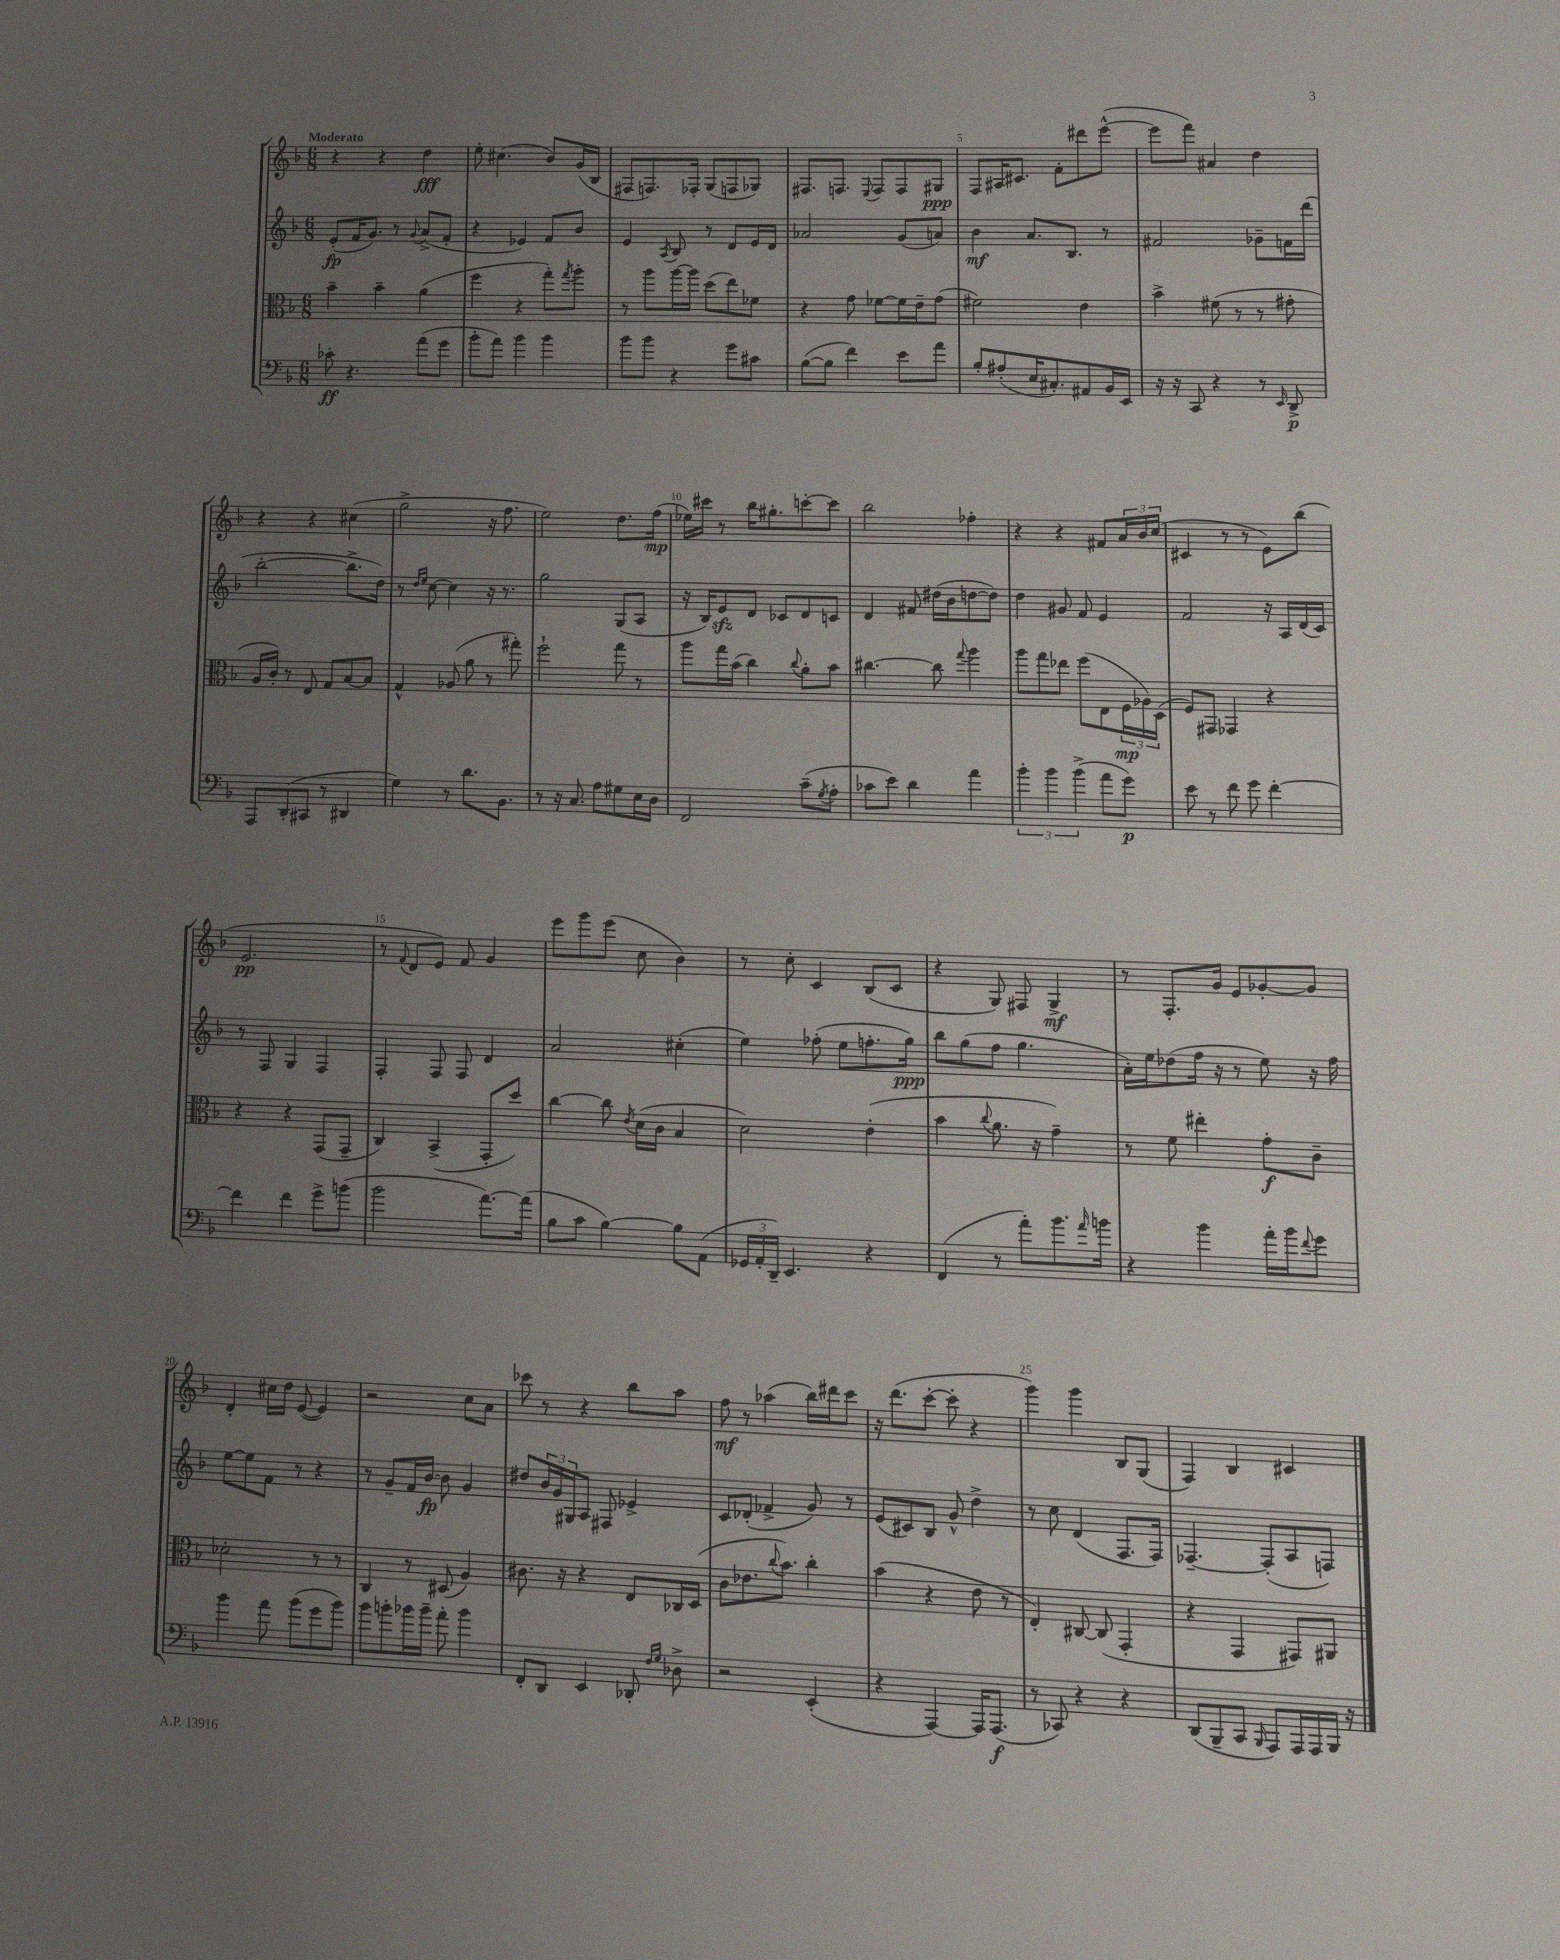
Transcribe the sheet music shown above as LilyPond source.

<<
\new StaffGroup <<
\new Staff = "s0" {
    \clef treble \key f \major \numericTimeSignature \time 6/8 \tempo "Moderato"
    r4 r4 d''4\fff |
    e''8-. cis''4.( bes'8) g'16( bes16 |
    fis8 f8.) fes16-. g8( f8 ges8) |
    fis8. f8. \appoggiatura { e8 } f8 f8 gis8\ppp |
    f8 ais16 cis'8. f'8-. dis'''8 e'''8~-^( |
    e'''8 f'''8) ais'4 d''4 |
    r4 r4 cis''4( |
    g''2-> r16 f''8. |
    e''2) d''8. f''16\mp( |
    ees''16) cis'''16 r8 bes''16 gis''8.-. c'''8~-. c'''8 |
    bes''2 fes''4-. |
    r4 r4 fis'8 \tuplet 3/2 { a'16 bes'16 c''16( } |
    cis'4 r8 r8 e'8) bes''8( |
    e'2.\pp |
    r8 \appoggiatura { f'8 } d'8 e'8) f'8 g'4 |
    e'''8 g'''8 e'''8( c''8 bes'4) |
    r8 c''8-. c'4 bes8( c'8 |
    r4 g8) fis8 g4->\mf |
    r8 f8.-. g'16 e'8 ges'8~-. ges'8 |
    d'4-. cis''16 d''16 e'8~( e'4) |
    r2 c''8 a'8 |
    ces'''8 r8 r4 bes''8 a''8 |
    f''8\mf r8 aes''4( bes''16) dis'''16 c'''8 |
    r16 d'''8.( c'''8~-. c'''8-. r4 |
    g'''4) g'''4 bes8 g8( |
    f4) bes4 cis'4 \bar "|." |
}
\new Staff = "s1" {
    \clef treble \key f \major \numericTimeSignature \time 6/8
    e'8-.\fp( f'16 g'8.) r8 \appoggiatura { g'8 } a'8->( f'8-. |
    r4 ees'4) f'8 bes'8 |
    e'4 \acciaccatura { a8 } bes8 r8 d'8 e'16 d'16 |
    aes'2 g'8( a'8) |
    bes'4\mf a'8. bes8. r8 |
    fis'2 ges'8-- f'16 d'''16( |
    bes''2~-. bes''8.-> d''16) |
    r8 \grace { d''16 e''16 } c''8~ c''4 r16 r8. |
    g''2 g8( a8 |
    r16 bes16) e'8\sfz d'8 ces'8 d'8 c'8 |
    d'4 fis'8 dis''16( bes'16 d''8~ d''8) |
    d''4 gis'8 f'8 e'4 |
    f'2 r16 a16 d'16( c'16) |
    r8 f8 g4 f4 |
    f4-. f8 f8 d'4 |
    a'2 cis''4-.( |
    e''4) fes''8-.( e''8 f''8.-. g''16\ppp) |
    bes''8 g''8( f''8 g''4. |
    a'16-.) e''16 des''8( f''16 r16 r8 e''8) r16 f''16 |
    e''8~ e''8 f'8 r8 r4 |
    r8 g'8-- f'16 bes'16~\fp bes'8 g'4 |
    dis''8 \tuplet 3/2 { bes'16 g'16 gis16 } a8 fis8 ees'4-> |
    c'8 des'8-.( fes'4-> g'8) r8 |
    e'8( cis'8) bes8 g'8-^ d''4-> |
    r8 c''8 d'4( f8. f16) |
    fes4.~-- fes8-.( a8 f8) \bar "|." |
}
\new Staff = "s2" {
    \clef alto \key f \major \numericTimeSignature \time 6/8
    bes'4-- bes'4-- a'4( |
    f''4 r4 g''8-.) \acciaccatura { g''8 } a''8-. |
    r8 a''8 a''16~ a''16 d''8( e''8) fes'8 |
    r4 g'8 fes'8~ fes'16 e'16-- g'8( |
    fis'2) e'4 |
    bes'4-> fis'8( r8 r8 gis'8-. |
    a16 c'16-.) r8 e8 g8 bes8~ bes8 |
    g4-^ aes8( a'8 r8 gis''8-.) |
    f''2-! g''8 r8 |
    a''8 g''16 bes'16( c''4) \appoggiatura { c''8 } a'8-. bes'8 |
    cis''4.~ cis''8 \appoggiatura { g''8 } a''4 |
    a''8 g''8 ees''8 f''8( e8 \tuplet 3/2 { f16\mp aes16) d16( } |
    f8) gis,8 ges,4 r4 |
    r4 r4 g,8( g,8-- |
    c4) bes,4->( g,8-. d''8) |
    c''4~ c''8 \acciaccatura { e'8 } d'16( c'16 bes4 |
    d'2) e'4-.( |
    bes'4 \appoggiatura { c''8 } a'8. r16 g'4--) |
    r8 f'8 eis''4-. g'8-.\f c'8-- |
    des'2-. r8 r8 |
    c4 r8 dis8( a4) |
    cis'8. r16 r4 e8 ces16 d16( |
    c'8 ees'8. \appoggiatura { c''8 } bes'8.) c''4-. |
    bes'4( r4 e'8 r8 |
    e4-.) cis8~ cis8( g,4-. |
    r4 g,4 gis,8) ais,8 \bar "|." |
}
\new Staff = "s3" {
    \clef bass \key f \major \numericTimeSignature \time 6/8
    ces'8-.\ff r4. a'8( g'8 |
    bes'8-. a'8) bes'4 bes'4 |
    bes'8 bes'8 r4 g'8 cis'8 |
    bes8~( bes8 f'4) e'8 a'8 |
    bes8-. ais8-.( e16 cis8.-.) ais,8 bes,16 e,16 |
    r16 r16 c,8 r4 r8 \grace { e,16 } d,8->\p |
    a,,8 d,8-.( cis,8 r8 dis,4 |
    g4) r8 d'8. bes,8. |
    r8 r16 c8. a8 gis8 e16 d16 |
    f,2 c'8--( \acciaccatura { g8 } a8-. |
    ces'8 e'8) d'4 a'4 |
    \tuplet 3/2 { bes'4-. bes'4 bes'4->( } a'8 g'8\p) |
    e'8 r8 f'8 g'8 f'4~-. |
    f'4 f'4 g'8-> b'8( |
    bes'2 a'8.~) a'16( |
    bes8 c'8 bes4~) bes8 a,8( |
    \tuplet 3/2 { ges,16 a,16-. d,16--) } e,4. r4 |
    f,4( r8 a'8-.) bes'8. \grace { a'16 } b'16 |
    r4 bes'4 a'16-. bes'16 \appoggiatura { f'8 } g'8 |
    bes'4 a'8 bes'8( g'8 bes'8) |
    bes'8 b'8-. bes'16 bes'16-- a'8-. bes'4 |
    f,8-. d,8 e,4 des,8-. \grace { f16 g16 } des8-> |
    r2 e,4-.( |
    r4 a,,4~) a,,16 a,,8.\f( |
    r8 ces,8) r4 r4 |
    d,8( bes,,8-- c,8 \grace { bes,,16 } a,,8) a,,16 a,,16 bes,,16 r16 \bar "|." |
}
>>
>>
\layout { \context { \Score \override BarNumber.break-visibility = ##(#f #t #t) barNumberVisibility = #(every-nth-bar-number-visible 5) } }
